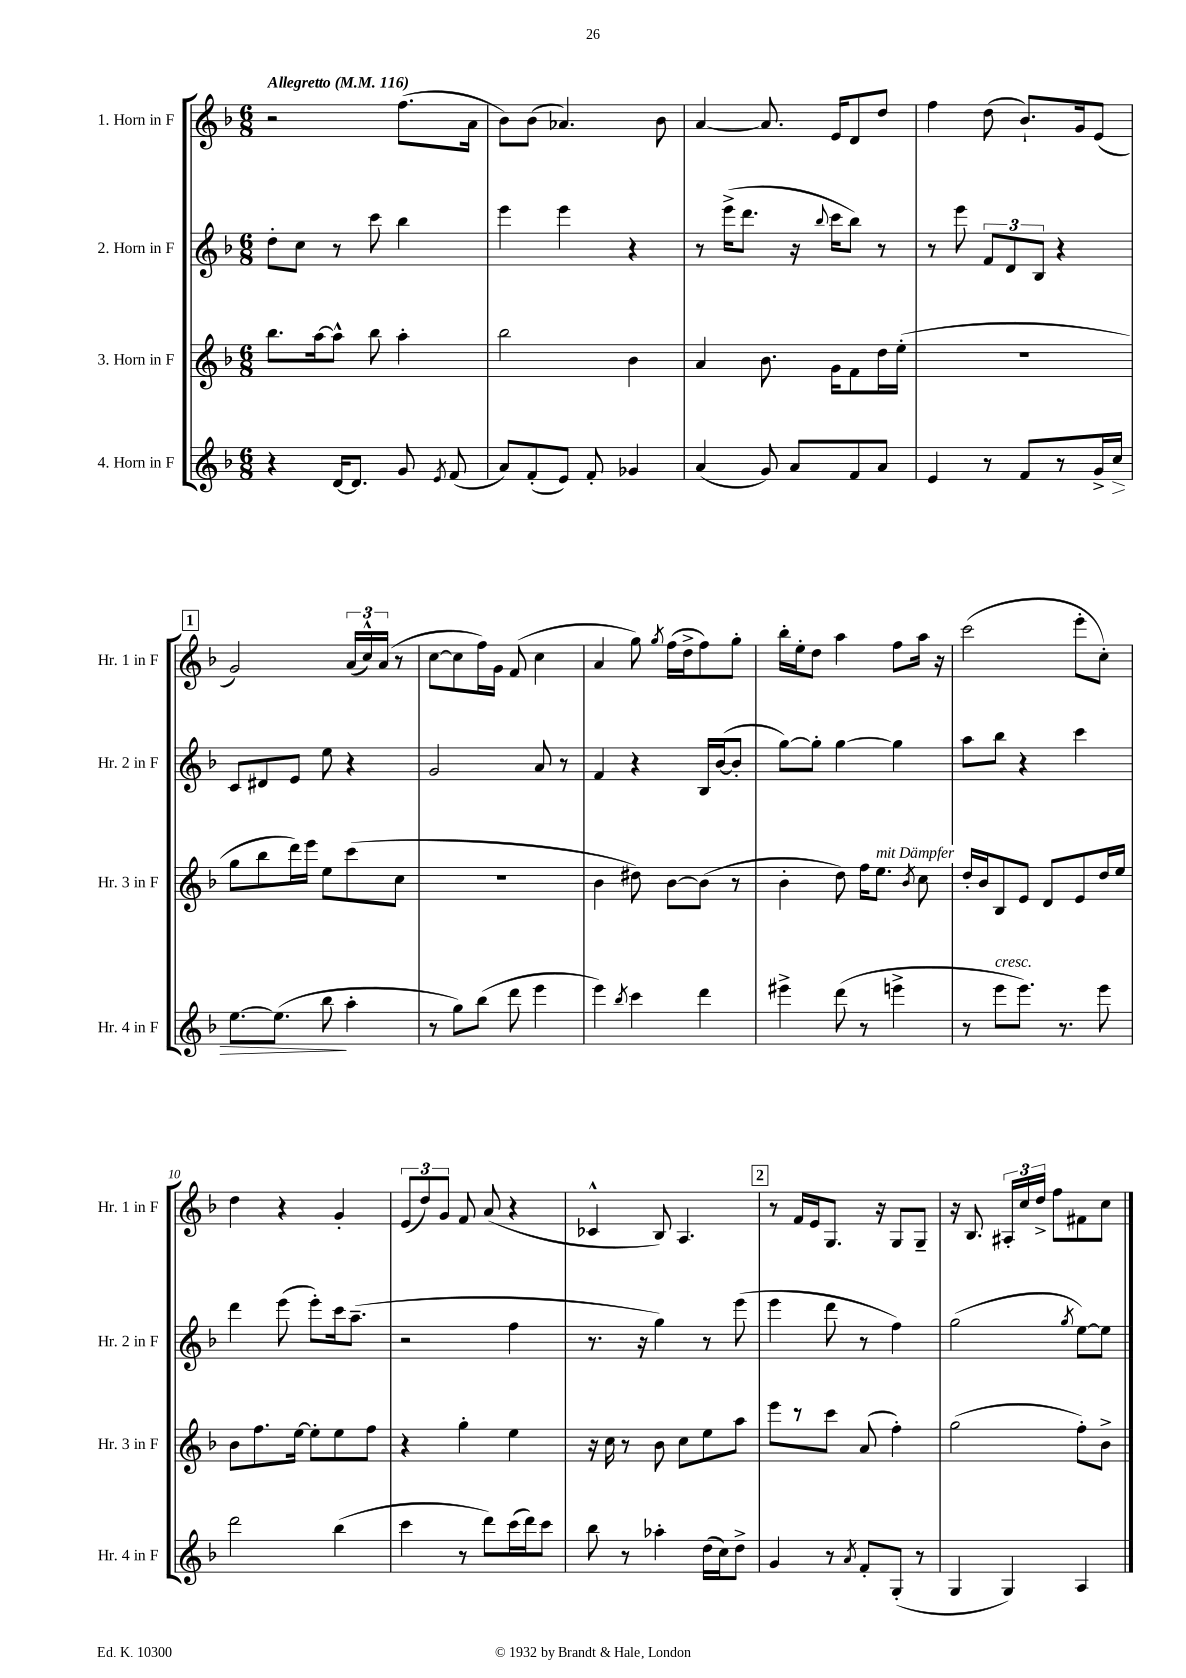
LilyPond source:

<<
\new StaffGroup <<
\new Staff = "s0" \with { instrumentName = "1. Horn in F" shortInstrumentName = "Hr. 1 in F" } {
    \clef treble \key f \major \numericTimeSignature \time 6/8 \tempo "Allegretto" 4 = 116
    \autoBeamOff r2 f''8.[( a'16] |
    bes'8[) bes'8]( aes'4.) bes'8 |
    a'4~ a'8. e'16[ d'8 d''8] |
    f''4 d''8( bes'8.[-!) g'16 e'8]( |
    \mark \markup { \box "1" } g'2) \tuplet 3/2 { a'16[( c''16-^) a'16]( } r8 |
    c''8[~ c''8 f''16) g'16] f'8( c''4 |
    a'4 g''8) \acciaccatura { g''8 } f''16[( d''16-> f''8) g''8]-. |
    bes''16[-. e''16-. d''8] a''4 f''8[ a''16] r16 |
    c'''2( e'''8[-. c''8]-.) |
    d''4 r4 g'4-. |
    \tuplet 3/2 { e'8[( d''8) g'8] } f'8 a'8( r4 |
    ces'4-^ bes8) a4. |
    \mark \markup { \box "2" } r8 f'16[ e'16 g8.] r16 g8[ g8]-- |
    r16 bes8. \tuplet 3/2 { ais16[-. c''16 d''16]-> } f''8[ fis'8 c''8] \bar "|." |
}
\new Staff = "s1" \with { instrumentName = "2. Horn in F" shortInstrumentName = "Hr. 2 in F" } {
    \clef treble \key f \major \numericTimeSignature \time 6/8
    \autoBeamOff d''8[-. c''8] r8 c'''8 bes''4 |
    e'''4 e'''4 r4 |
    r8 e'''16[->( d'''8.] r16 \appoggiatura { bes''8 } c'''16[ bes''8]) r8 |
    r8 e'''8 \tuplet 3/2 { f'8[ d'8 bes8] } r4 |
    \mark \markup { \box "1" } c'8[ dis'8 e'8] e''8 r4 |
    g'2 a'8 r8 |
    f'4 r4 bes16[ bes'16~( bes'8]-. |
    g''8[~) g''8]-. g''4~ g''4 |
    a''8[ bes''8] r4 c'''4 |
    d'''4 e'''8( e'''8[-.) c'''16 a''8.]--( |
    r2 f''4 |
    r8. r16 g''4) r8 e'''8( |
    \mark \markup { \box "2" } e'''4 d'''8 r8 f''4) |
    g''2( \acciaccatura { g''8 } e''8[~) e''8] \bar "|." |
}
\new Staff = "s2" \with { instrumentName = "3. Horn in F" shortInstrumentName = "Hr. 3 in F" } {
    \clef treble \key f \major \numericTimeSignature \time 6/8
    \autoBeamOff bes''8.[ a''16~ a''8]-^ bes''8 a''4-. |
    bes''2 bes'4 |
    a'4 bes'8. g'16[ f'8 d''16 e''16]-.( |
    r2. |
    \mark \markup { \box "1" } g''8[ bes''8 d'''16) e'''16] e''8[ c'''8( c''8] |
    r2. |
    bes'4 dis''8) bes'8[~ bes'8]( r8 |
    bes'4-. d''8) f''16[ e''8.]^\markup { \italic "mit Dämpfer" } \acciaccatura { bes'8 } c''8 |
    d''16[-. bes'16 bes8 e'8] d'8[ e'8 d''16 e''16] |
    bes'8[ f''8. e''16]~ e''8[-. e''8 f''8] |
    r4 g''4-. e''4 |
    r16 c''16 r8 bes'8 c''8[ e''8 a''8] |
    \mark \markup { \box "2" } e'''8[ r8 c'''8] a'8( f''4-.) |
    g''2( f''8[-.) bes'8]-> \bar "|." |
}
\new Staff = "s3" \with { instrumentName = "4. Horn in F" shortInstrumentName = "Hr. 4 in F" } {
    \clef treble \key f \major \numericTimeSignature \time 6/8
    \autoBeamOff r4 d'16[~ d'8.] g'8 \acciaccatura { e'8 } f'8( |
    a'8[) f'8-.( e'8]) f'8-. ges'4 |
    a'4( g'8) a'8[ f'8 a'8] |
    e'4 r8 f'8[ r8 g'16-> c''16]\> |
    \mark \markup { \box "1" } e''8.[~ e''8.]( bes''8\! a''4-. |
    r8 g''8[) bes''8]( d'''8 e'''4 |
    e'''4) \acciaccatura { bes''8 } c'''4 d'''4 |
    eis'''4-> d'''8( r8 e'''4-> |
    r8 e'''8[^\markup { \italic "cresc." } e'''8.]) r8. e'''8 |
    d'''2 bes''4( |
    c'''4 r8 d'''8[) c'''16( d'''16) c'''8] |
    bes''8 r8 aes''4-. d''16[( c''16) d''8]-> |
    \mark \markup { \box "2" } g'4 r8 \acciaccatura { a'8 } f'8[-. g8]-.( r8 |
    g4 g4) a4 \bar "|." |
}
>>
>>
